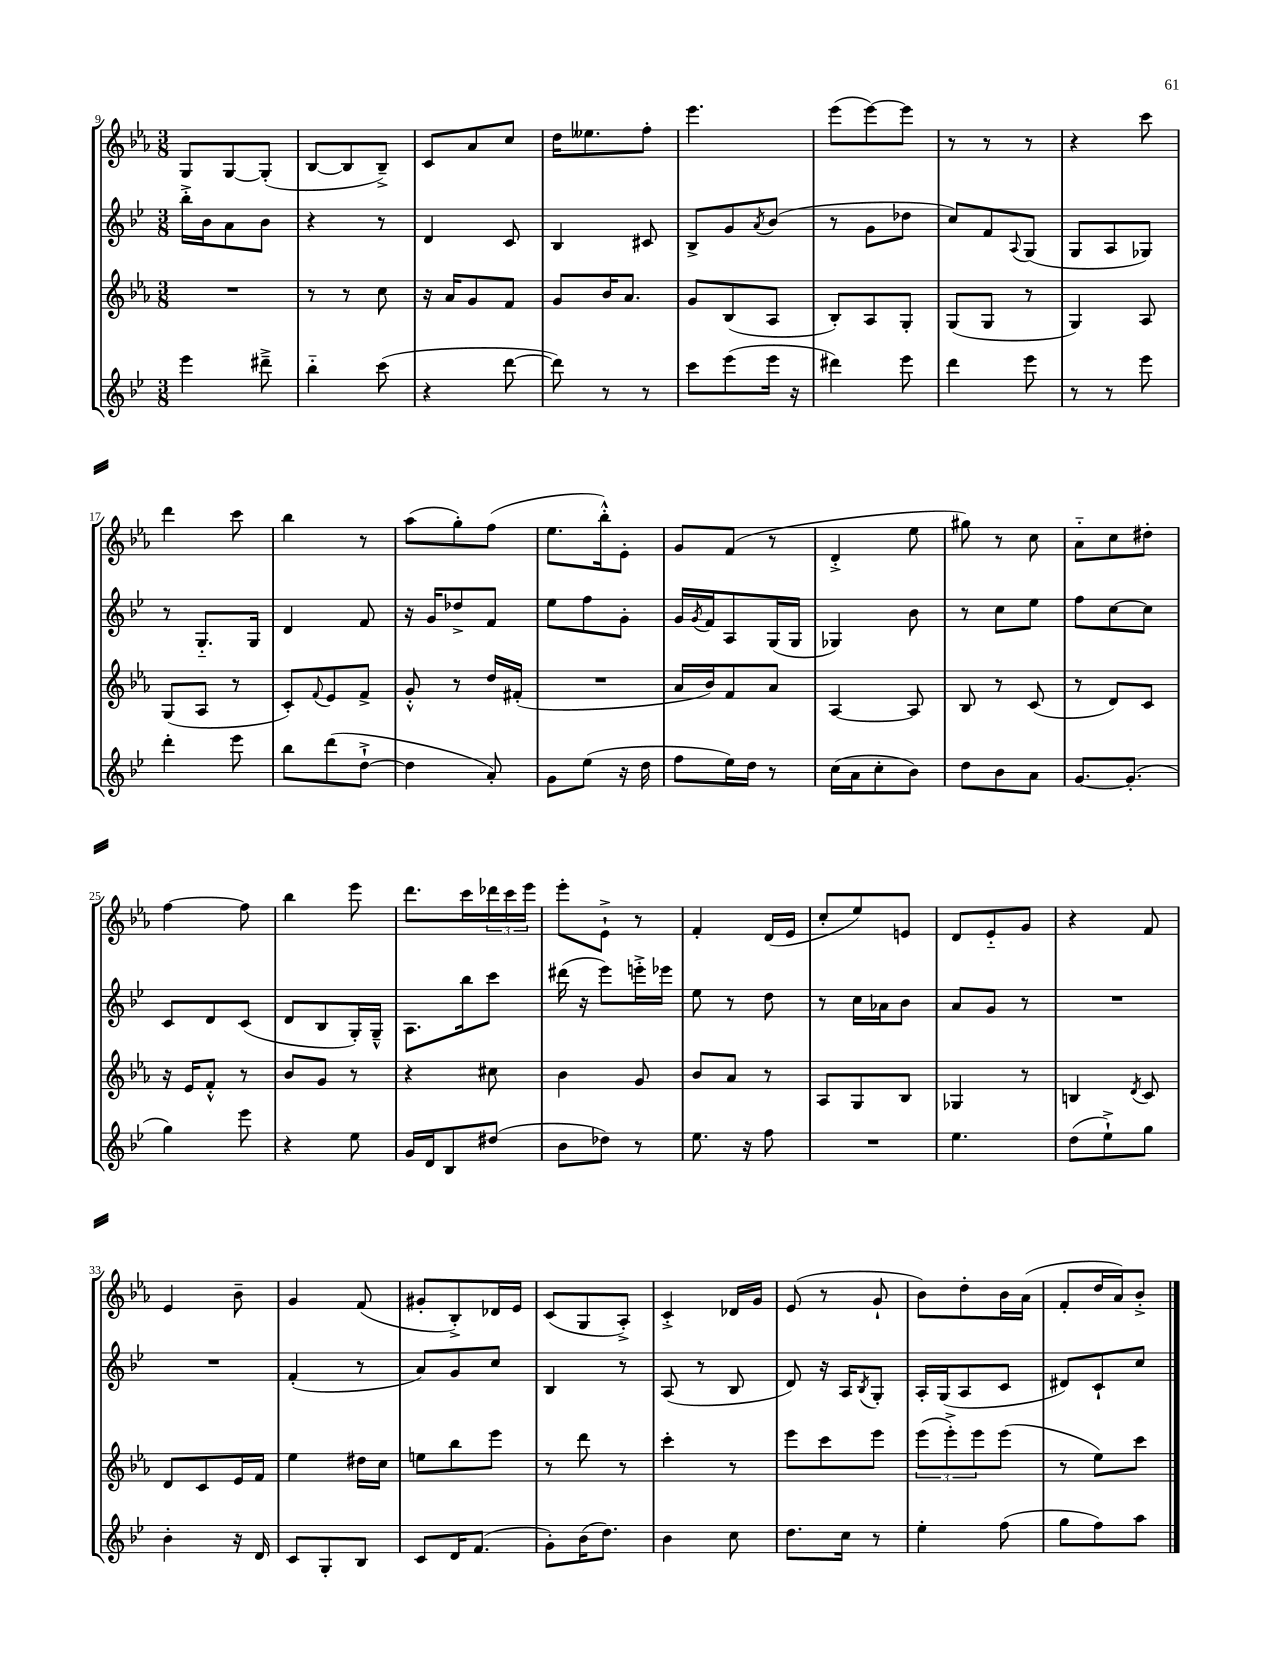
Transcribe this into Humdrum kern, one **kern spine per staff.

**kern	**kern	**kern	**kern
*staff4	*staff3	*staff2	*staff1
*clefG2	*clefG2	*clefG2	*clefG2
*k[b-e-]	*k[b-e-a-]	*k[b-e-]	*k[b-e-a-]
*M3/8	*M3/8	*M3/8	*M3/8
4eee-\	4.r	16bb-'^\LL	8G/L
.	.	16b-\J	.
.	.	8a\	[8G/
8ddd#~^\	.	8b-\J	(8G'/]J
=	=	=	=
4bb-'~\	8r	4r	[8B-/L
.	8r	.	8B-/]
(8ccc\	8cc\	8r	8B-~^/J)
=	=	=	=
4r	16r	4d/	8c/L
.	16a-/LK	.	.
.	8g/	.	8a-/
[8ddd\	8f/J	8c/	8cc/J
=	=	=	=
8ddd\])	8g/L	4B-/	16dd\LK
.	.	.	8.ee--\
8r	16b-/K	.	.
.	8.a-/J	.	.
8r	.	8c#/	8ff'\J
=	=	=	=
8ccc\L	8g/L	8B-^/L	4.eee-\
(8eee-\	(8B-/	8g/	.
.	.	8qa/	.
16eee-\Jk	8A-/J	(8b-/J	.
16r	.	.	.
=	=	=	=
4ddd#\)	8B-'/L)	8r	(8eee-\L
.	8A-/	8g\L	[8eee-\)
8eee-\	8G'/J	8dd-\J	8eee-\]J
=	=	=	=
4ddd\	(8G/L	8cc/L)	8r
.	8G/J	8f/	8r
.	.	8qqA/	.
8eee-\	8r	(8G/J	8r
=	=	=	=
8r	4G/)	8G/L	4r
8r	.	8A/	.
8eee-\	8A-/	8G-/J)	8ccc\
=	=	=	=
4ddd'\	(8G/L	8r	4ddd\
.	8A-/J	8.G'~/L	.
8eee-\	8r	.	8ccc\
.	.	16G/Jk	.
=	=	=	=
8bb-\L	8c'/L)	4d/	4bb-\
.	8qqf/	.	.
(8ddd\	8e-/	.	.
[8dd`^\J	8f^/J	8f/	8r
=	=	=	=
4dd\]	8g'^^/	16r	(8aa-\L
.	.	16g/LK	.
.	8r	8dd-^/	8gg'\)
8a'/)	16dd/LL	8f/J	(8ff\J
.	(16f#'/JJ	.	.
=	=	=	=
8g\L	4.r	8ee-\L	8.ee-\L
(8ee-\J	.	8ff\	.
.	.	.	16bb-'^^\k)
16r	.	8g'\J	8e-'\J
16dd\	.	.	.
=	=	=	=
8ff\L	16a-/LL	16g/LL	8g/L
.	.	8qg/	.
.	16b-/J)	16f/J	.
16ee-\L)	8f/	8A/	(8f/J
16dd\JJ	.	.	.
8r	8a-/J	(16G/L	8r
.	.	16G/JJ	.
=	=	=	=
(16cc\LL	[4A-/	4G-/)	4d'^/
16a\J	.	.	.
8cc'\	.	.	.
8b-\J)	8A-/]	8b-\	8ee-\
=	=	=	=
8dd\L	8B-/	8r	8gg#\)
8b-\	8r	8cc\L	8r
8a\J	(8c/	8ee-\J	8cc\
=	=	=	=
[8.g/L	8r	8ff\L	8a-'~\L
.	8d/L)	[8cc\	8cc\
(8.g'/]J	.	.	.
.	8c/J	8cc\]J	8dd#'\J
=	=	=	=
4gg\)	16r	8c/L	[4ff\
.	16e-/LK	.	.
.	8f'^^/J	8d/	.
8eee-\	8r	(8c/J	8ff\]
=	=	=	=
4r	8b-/L	8d/L	4bb-\
.	8g/J	8B-/	.
8ee-\	8r	16G'/L)	8eee-\
.	.	16G~^^/JJ	.
=	=	=	=
16g/LL	4r	8.A\L	8.ddd\L
16d/J	.	.	.
8B-/	.	.	.
.	.	16bb-\k	16ccc\L
(8dd#/J	8cc#\	8ccc\J	24ddd-\
.	.	.	24ccc\
.	.	.	24eee-\JJ
=	=	=	=
8b-\L	4b-\	(16ddd#\	8eee-'\L
.	.	16r	.
8dd-\J)	.	8eee-\L)	8e-`^\J
8r	8g/	16eee'^\L	8r
.	.	16eee-\JJ	.
=	=	=	=
8.ee-\	8b-/L	8ee-\	4f'/
.	8a-/J	8r	.
16r	.	.	.
8ff\	8r	8dd\	(16d/LL
.	.	.	16e-/JJ
=	=	=	=
4.r	8A-/L	8r	8cc'/L
.	8G/	16cc\LL	8ee-/)
.	.	16a-\J	.
.	8B-/J	8b-\J	8e/J
=	=	=	=
4.ee-\	4G-/	8a/L	8d/L
.	.	8g/J	8e-'~/
.	8r	8r	8g/J
=	=	=	=
(8dd\L	4B/	4.r	4r
8ee-`^\)	.	.	.
.	8qd/	.	.
8gg\J	8c/	.	8f/
=	=	=	=
4b-'\	8d/L	4.r	4e-/
.	8c/	.	.
16r	16e-/L	.	8b-~\
16d/	16f/JJ	.	.
=	=	=	=
8c/L	4ee-\	(4f'/	4g/
8G'/	.	.	.
8B-/J	16dd#\LL	8r	(8f/
.	16cc\JJ	.	.
=	=	=	=
8c/L	8ee\L	8a/L)	8g#'/L
16d/K	8bb-\	8g/	8B-'^/)
(8.f/J	.	.	.
.	8eee-\J	8cc/J	16d-/L
.	.	.	16e-/JJ
=	=	=	=
8g'\L)	8r	4B-/	(8c/L
(16b-\K	8ddd\	.	8G/
8.dd\J)	.	.	.
.	8r	8r	8A-'^/J)
=	=	=	=
4b-\	4ccc'\	(8A/	4c'^/
.	.	8r	.
8cc\	8r	8B-/	16d-/LL
.	.	.	16g/JJ
=	=	=	=
8.dd\L	8eee-\L	8d/)	(8e-/
.	8ccc\	16r	8r
16cc\Jk	.	16A/LK	.
.	.	8qB-/	.
8r	8eee-\J	8G'/J	8g`/
=	=	=	=
4ee-'\	(12eee-\L	16A'/LL	8b-\L)
.	.	(16G/J	.
.	12eee-'^\)	.	.
.	.	8A/	8dd'\
.	12eee-\	.	.
(8ff\	(8eee-\J	8c/J	16b-\L
.	.	.	(16a-\JJ
=	=	=	=
8gg\L	8r	8d#/L)	8f'/L
8ff\)	8ee-\L)	8c`/	16dd/L
.	.	.	16a-/J)
8aa\J	8ccc\J	8cc/J	8b-'^/J
==	==	==	==
*-	*-	*-	*-
